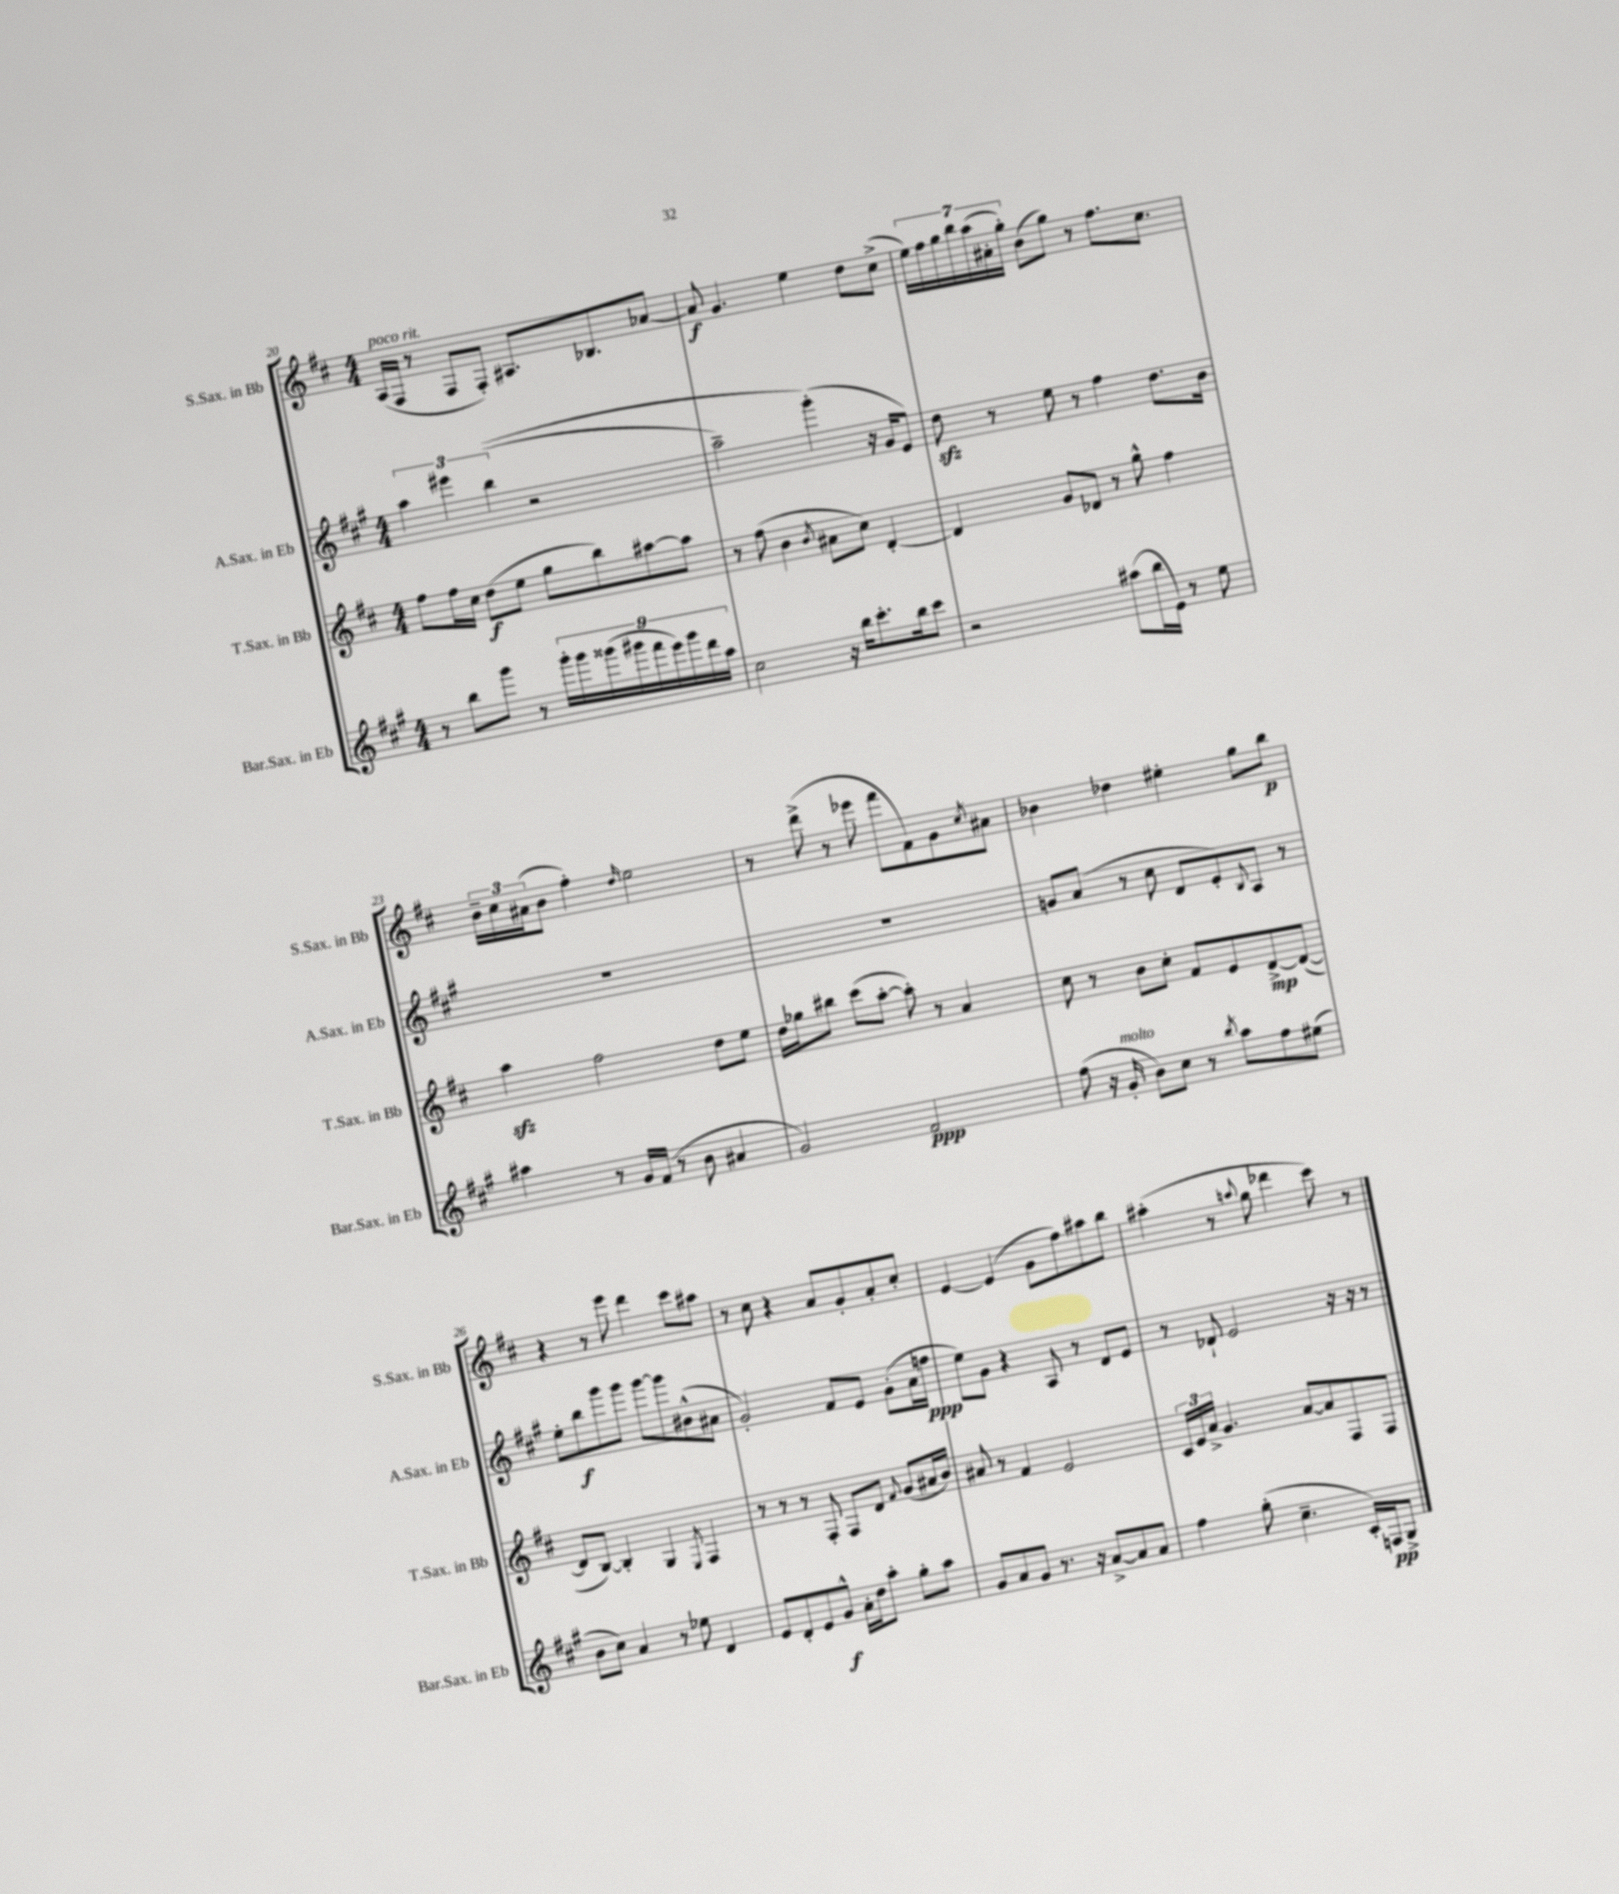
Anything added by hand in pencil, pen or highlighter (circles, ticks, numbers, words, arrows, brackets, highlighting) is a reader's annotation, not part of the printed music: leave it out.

**kern	**dynam	**kern	**dynam	**kern	**dynam	**kern	**dynam
*part4	*part4	*part3	*part3	*part2	*part2	*part1	*part1
*staff4	*staff4	*staff3	*staff3	*staff2	*staff2	*staff1	*staff1
*I"Bar.Sax. in Eb	*	*I"T.Sax. in Bb	*	*I"A.Sax. in Eb	*	*I"S.Sax. in Bb	*
*I'Bar.Sax. in Eb	*	*I'T.Sax. in Bb	*	*I'A.Sax. in Eb	*	*I'S.Sax. in Bb	*
*clefG2	*	*clefG2	*	*clefG2	*	*clefG2	*
*k[f#c#g#]	*	*k[f#c#]	*	*k[f#c#g#]	*	*k[f#c#]	*
*M4/4	*	*M4/4	*	*M4/4	*	*M4/4	*
=20	=20	=20	=20	=20	=20	=20	=20
!	!	!	!	!	!	!LO:TX:a:i:t=poco rit.	!
8r	.	8ff#\L	.	6aa\	.	(16A/LL	.
.	.	.	.	.	.	16F#/JJ	.
8bb\L	.	16ff#\L	.	.	.	8r	.
.	.	.	.	6eee#X\	.	.	.
.	.	16cc#\JJ	.	.	.	.	.
8ggg#\J	.	(8dd\L	f	.	.	8F#/L	.
.	.	.	.	((6bb\	.	.	.
8r	.	8ee\J	.	.	.	8F#'/J)	.
18ggg#'\LL	.	8gg\L	.	2r	.	8.A#X/L	.
18ggg#\	.	.	.	.	.	.	.
(18ggg##X\	.	.	.	.	.	.	.
.	.	8bb\)	.	.	.	.	.
18ggg#X\	.	.	.	.	.	.	.
.	.	.	.	.	.	8.B-X/	.
18fff#\	.	.	.	.	.	.	.
.	.	[8aa#X\	.	.	.	.	.
18eee\)	.	.	.	.	.	.	.
18ggg#\	.	.	.	.	.	.	.
.	.	8aa#\J]	.	.	.	[8a-X/J	.
18ddd\	.	.	.	.	.	.	.
18aa\JJ	.	.	.	.	.	.	.
=21	=21	=21	=21	=21	=21	=21	=21
2cc#\	.	8r	.	2aa~\)	.	8a-/]	f
.	.	(8ff#\	.	.	.	4.g/	.
.	.	4b\	.	.	.	.	.
.	.	8qb/	.	.	.	.	.
16r	.	8a#X\L	.	(4ggg#'\)	.	4ee\	.
16bb\KL	.	.	.	.	.	.	.
8.ccc#'\	.	8cc#\J)	.	.	.	.	.
.	.	[4d'/	.	16r	.	8dd\L	.
16bb\k	.	.	.	16g#/KL	.	.	.
8ccc#\J	.	.	.	8e/J)	.	(8cc#^\J	.
=22	=22	=22	=22	=22	=22	=22	=22
2r	.	4d/]	.	8ddzz\	.	28ee\LL)	.
.	.	.	.	.	.	28ff#\	.
.	.	.	.	.	.	28gg\	.
.	.	.	.	.	.	28bb\	.
.	.	.	.	8r	.	.	.
.	.	.	.	.	.	(28aa\	.
.	.	.	.	.	.	28a#X'\	.
.	.	.	.	.	.	28gg'\JJ)	.
.	.	8g/L	.	8ee\	.	(8b\L	.
.	.	8d-X/J	.	8r	.	8gg\J)	.
(8aa#X\L	.	8r	.	4ff#\	.	8r	.
16bb\L	.	8gg^^\	.	.	.	8.ff#\L	.
16e\JJ)	.	.	.	.	.	.	.
8r	.	4ff#\	.	8.dd\L	.	.	.
.	.	.	.	.	.	8.cc#\J	.
8ee\	.	.	.	.	.	.	.
.	.	.	.	16b\Jk	.	.	.
!!LO:LB:g=z
=23	=23	=23	=23	=23	=23	=23	=23
4aa#X\	.	4aazz\	.	1r	.	24b~\LL	.
.	.	.	.	.	.	24cc#\	.
.	.	.	.	.	.	(24a#X\J	.
.	.	.	.	.	.	8b\J	.
8r	.	2ff#\	.	.	.	4ff#'\)	.
16g#/LL	.	.	.	.	.	.	.
(16f#/JJ	.	.	.	.	.	.	.
.	.	.	.	.	.	16qqdd/	.
8r	.	.	.	.	.	2ee\	.
8b\	.	.	.	.	.	.	.
4a#X/	.	8dd\L	.	.	.	.	.
.	.	8ee\J	.	.	.	.	.
=24	=24	=24	=24	=24	=24	=24	=24
2g#/)	.	16dd\LL	.	1r	.	8r	.
.	.	16gg-X\J	.	.	.	.	.
.	.	8bb#X\J	.	.	.	(8ddd^\	.
.	.	(8ccc#\L	.	.	.	8r	.
.	.	[8aa'\J	.	.	.	8eee-X\	.
2f#/	ppp	8aa'\])	.	.	.	8fff#\L	.
.	.	8r	.	.	.	8f#\)	.
.	.	4a/	.	.	.	8g\	.
.	.	.	.	.	.	8qcc#/	.
.	.	.	.	.	.	8a#X\J	.
=25	=25	=25	=25	=25	=25	=25	=25
(8ff#\	.	8cc#\	.	8gn/L	.	4b-X\	.
16r	.	8r	.	(8a/J	.	.	.
!LO:TX:a:i:t=molto	!	!	!	!	!	!	!
16g#'/	.	.	.	.	.	.	.
8b\L)	.	8b\L	.	8r	.	4dd-X\	.
8cc#\J	.	8cc#'\J	.	8cc#\	.	.	.
8r	.	8f#/L	.	8d/L	.	4ee#X'\	.
8qbb/	.	.	.	.	.	.	.
8aa\L	.	8e/	.	8e'/)	.	.	.
.	.	.	.	8qqB/	.	.	.
8ff#\	.	[8d^/	mp	8A/J	.	8gg\L	.
(8ee#X\J	.	(8d/J_	.	8r	.	8bb\J	p
!!LO:LB:g=z
=26	=26	=26	=26	=26	=26	=26	=26
8b\L	.	8d/L]	.	8ee'\L	.	4r	.
8cc#\J)	.	[8B/J)	.	8bb\	f	.	.
4a/	.	4B'/]	.	8ggg#\	.	8r	.
.	.	.	.	8ggg#\J	.	8eee\	.
8r	.	4G/	.	[8ggg#\L	.	4ddd\	.
8ee-X\	.	.	.	8ggg#\]	.	.	.
.	.	8qE/	.	.	.	.	.
4d/	.	4F#/	.	(8b#X^^\	.	8ccc#\L	.
.	.	.	.	8a#X\J	.	8aa#X\J	.
=27	=27	=27	=27	=27	=27	=27	=27
8e/L	.	8r	.	2g#'/)	.	8r	.
8d'/	.	8r	.	.	.	8cc#\	.
8e/	.	8r	.	.	.	4r	.
8g#^^/J	f	8F#'/	.	.	.	.	.
16a'\LL	.	8F#/L	.	8f#/L	.	8a/L	.
16dd\J	.	.	.	.	.	.	.
8aa'\J	.	8d/J	.	8e/J	.	8g'/	.
.	.	8qqf#/	.	.	.	.	.
8gg#'\L	.	(8g/L	.	(8g#'\L	.	8a'/	.
8aa\J	.	16a#X/L	.	16a\L	.	8cc#'/J	.
.	.	16b/JJ)	.	16ffn\JJ	ppp	.	.
=28	=28	=28	=28	=28	=28	=28	=28
8g#/L	.	8a#X/	.	8ee\L)	.	[4e/	.
8a/	.	8r	.	8g#\J	.	.	.
8g#/J	.	4f#/	.	4r	.	(4e/]	.
8.r	.	.	.	.	.	.	.
.	.	2e/	.	8A/	.	8g\L	.
16r	.	.	.	.	.	.	.
[8a^/L	.	.	.	8r	.	8ff#\)	.
8a/]	.	.	.	8d/L	.	8aa#X\	.
8a/J	.	.	.	8e/J	.	8bb\J	.
=29	=29	=29	=29	=29	=29	=29	=29
4ff#\	.	24c#/LL	.	8r	.	(4aa#X'\	.
.	.	24e/	.	.	.	.	.
.	.	24a^/JJ	.	.	.	.	.
.	.	4.g/	.	8d-X`/	.	.	.
(8gg#'\	.	.	.	2e/	.	8r	.
.	.	.	.	.	.	8qqaan/	.
4.cc#~\	.	.	.	.	.	8gg\	.
.	.	[8a/L	.	.	.	4ddd-X\	.
.	.	8a/]	.	.	.	.	.
16c#'/LL)	.	8F#/	.	16r	.	8ccc#\)	.
16Fn/J	pp	.	.	16r	.	.	.
8G#^/J	.	8F#/J	.	8r	.	8r	.
==	==	==	==	==	==	==	==
*-	*-	*-	*-	*-	*-	*-	*-
